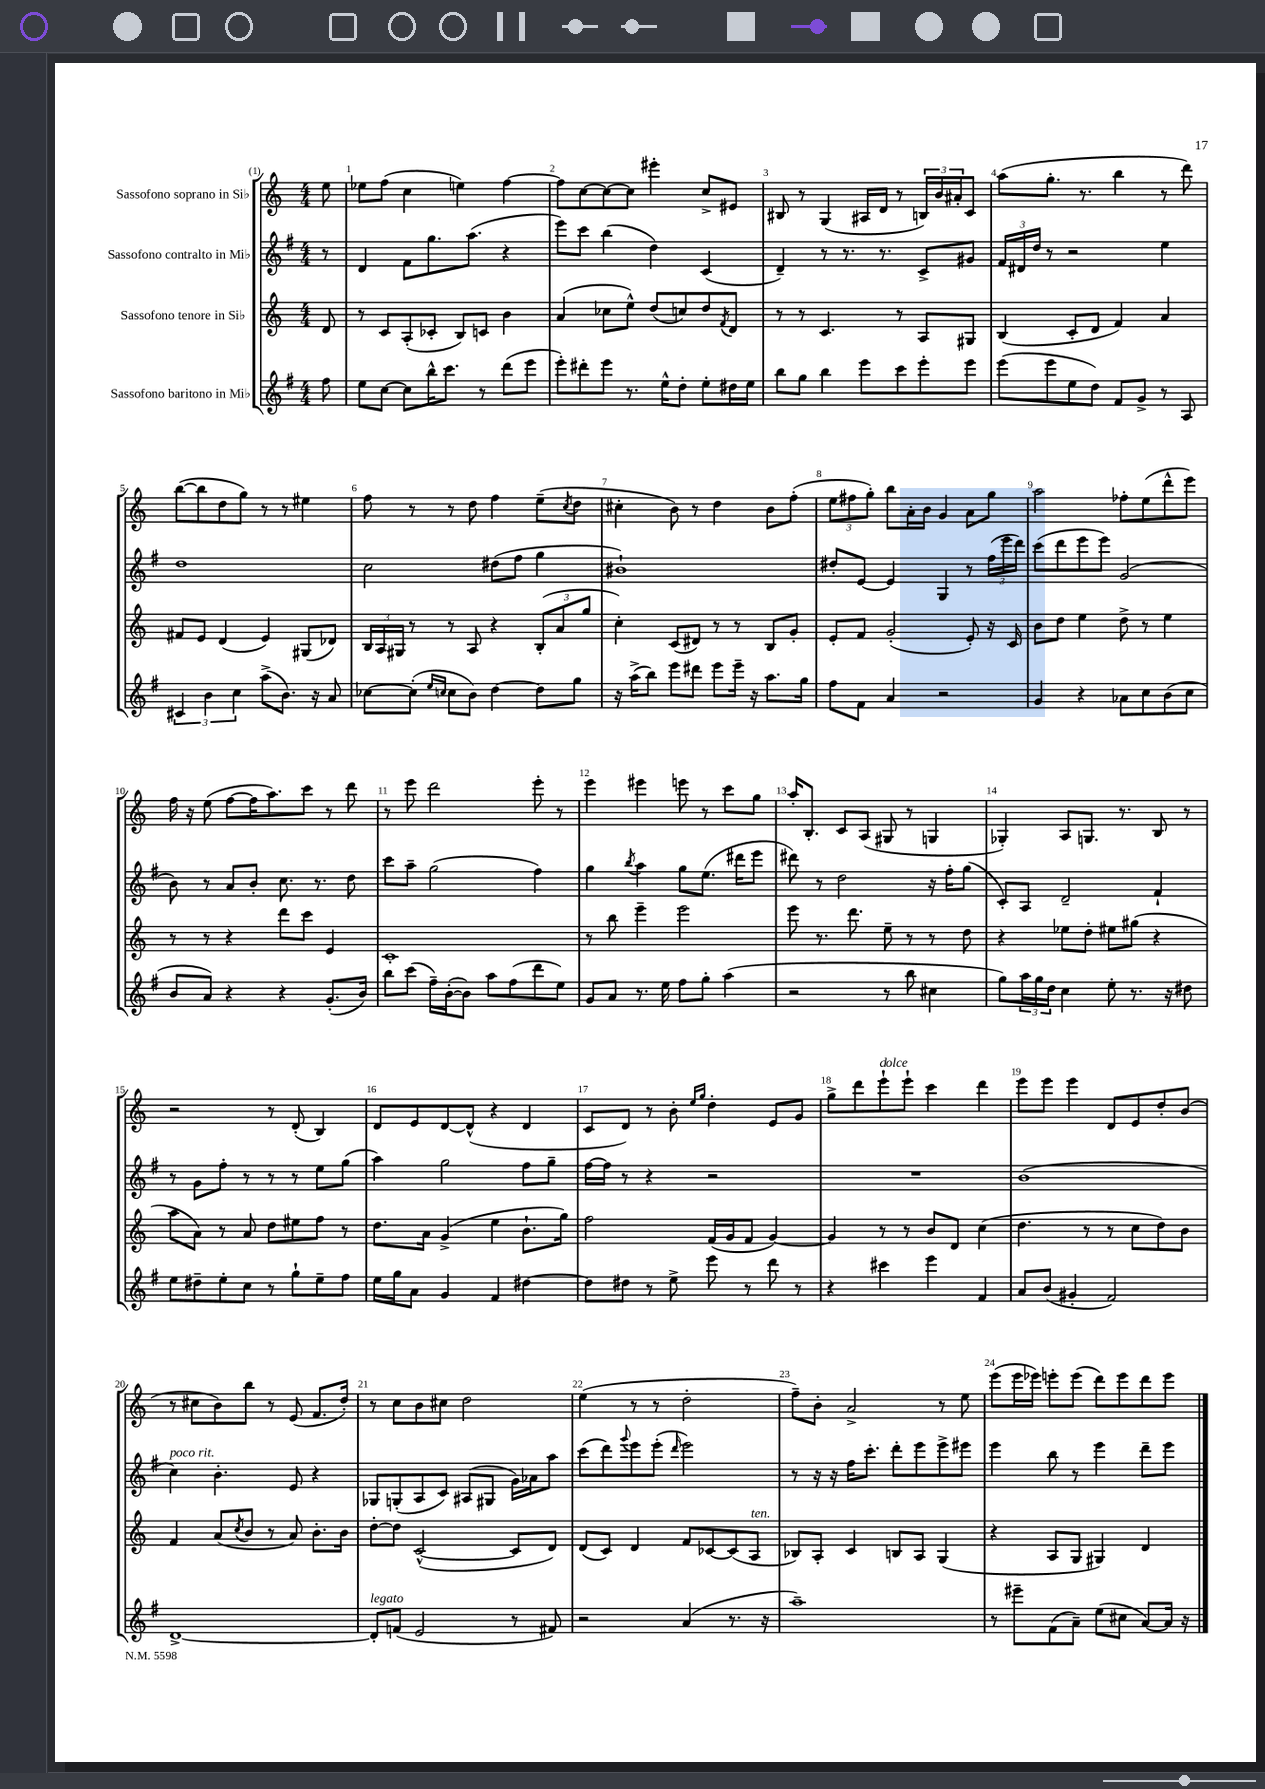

**kern	**kern	**kern	**kern
*staff4	*staff3	*staff2	*staff1
*clefG2	*clefG2	*clefG2	*clefG2
*k[f#]	*k[]	*k[f#]	*k[]
*M4/4	*M4/4	*M4/4	*M4/4
8ff#\	8d/	8r	8ee\
=	=	=	=
8ee\L	8r	4d/	8ee-\L
[8cc\J	8c/L	.	(8ff\J
8cc\]L	(8A'/	8f#\L	4cc\
16bb^^\K	8c-'/J	8.gg\	.
8.ccc\J	.	.	.
.	8B/L)	.	4ee\)
.	.	(8.aa\J	.
8r	8c/J	.	.
(8ddd\L	4b\	4r	[4ff\
8eee\J	.	.	.
=	=	=	=
8eee'\L)	(4a/	8eee\L)	8ff\]L
8ddd#'\	.	8ccc\J	[8cc\
8eee\J	8cc-\L	(4bb\	8cc\_
8.r	8ee^^\J)	.	8cc\]J
.	(8dd/L	4dd\)	4eee#'\
16ee^^\LK	.	.	.
8dd'\J	8cc/)	.	.
8ee'\L	8dd/	(4c/	8cc^/L
.	8qf/	.	.
16dd#\L	8d/J	.	8e#/J
16ee\JJ	.	.	.
=	=	=	=
8bb\L	8r	4d~/)	8B#/
8gg\J	8r	.	8r
4bb\	4.c/	8r	(4G/
.	.	8.r	.
8eee\L	.	.	16A#/LL
.	.	8.r	16d/JJ
8ccc\	8r	.	8r
8eee'\	8A/L	8c^/L	24B/LL)
.	.	.	24b/
.	.	.	24a#'/J
8eee\J	8G#/J	8g#/J	8c/J
=	=	=	=
(8eee\L	(4B/	24f#/LL	(8aa\L
.	.	24d#/	.
.	.	24dd/JJ	.
8eee\	.	8r	8.gg'\J
8ee\	8c'/L	2r	.
.	.	.	8.r
8dd\J)	8d/J	.	.
8f#/L	4f/)	.	4bb\
8g^/J	.	.	.
8r	4a/	4ee\	8r
8A/	.	.	8ddd\)
=	=	=	=
6c#/	8f#/L	1dd	([8bb\L
.	8e/J	.	8bb\]
6b\	.	.	.
.	(4d/	.	8dd\
6cc\	.	.	.
.	.	.	8gg\J)
(8aa^\L	4e/)	.	8r
8.b\J)	.	.	8r
.	(8G#/L	.	4ee#\
16r	.	.	.
8a/	8d-/J)	.	.
=	=	=	=
[8cc-\L	24B/LL	2cc\	8ff\
.	24A/	.	.
.	24G#/JJ	.	.
(8cc-'\]J	8r	.	8r
16qqee/LL	.	.	.
16qqcc/JJ	.	.	.
8cc\L	8r	.	8r
8b\J)	8A/	.	8dd\
[4dd\	4r	(8dd#\L	4ff\
.	.	8ff#\J	.
8dd\]L	(12B'/L	4gg\	(8ee~\L
.	12a/	.	.
.	.	.	8qcc/
8gg\J	.	.	8dd\J
.	12gg/J	.	.
=	=	=	=
16r	4cc'\)	1b#`)	4cc#'\
(16aa^\LK	.	.	.
8bb\J)	.	.	.
8eee\L	(8c/L	.	8b\)
8ddd#\J	8d#/J)	.	8r
8eee\L	8r	.	4dd\
16eee~\Jk	8r	.	.
16r	.	.	.
8.aa\L	8B/L	.	8b\L
.	8g'/J	.	(8ff'\J
16gg\Jk	.	.	.
=	=	=	=
8ff#\L	8e'/L	8dd#'/L	12ee\L
.	.	.	12ff#\
8f#\J	8f/J	[8e/J	.
.	.	.	12gg'\J)
4a/	(2g'/	4e/]	8bb\L
.	.	.	16a'\L
.	.	.	16b\JJ
2r	.	4G/	4g/
.	8e'/)	8r	8a\L
.	16r	(24ff#\LL	8gg\J
.	.	24eee\	.
.	16c/	.	.
.	.	24ddd\JJ)	.
=	=	=	=
4g/	8b\L	(8ccc\L	2aa\
.	8dd\J	8ddd\	.
4r	4ee\	8eee\	.
.	.	8eee\J)	.
8a-\L	8dd^\	(2g/	8ff-'\L
8cc\	8r	.	(8ee\
(8b\	4ee\	.	8ddd^^\
8cc\J	.	.	8eee\J)
=	=	=	=
8b/L	8r	8b\)	16ff\
.	.	.	16r
8a/J)	8r	8r	(8ee\
4r	4r	8a/L	[8ff\L
.	.	8b'/J	16ff\]K
.	.	.	8.aa\)
4r	8ddd\L	8.cc\	.
.	8ccc\J	.	8ccc\J
.	.	8.r	.
(8.g'/L	4e/	.	8r
.	.	8dd\	8ddd\
16b/Jk)	.	.	.
=	=	=	=
8bb\L	1c'	8ccc\L	8r
(8ccc\J	.	8aa~\J	8eee\
16ff#~\LL)	.	(2gg\	2ddd\
([16b'\J	.	.	.
8b\]J)	.	.	.
8aa\L	.	.	.
(8ff#\	.	.	.
8ddd\	.	4ff#\)	8eee'\
8ee\J)	.	.	8r
=	=	=	=
8g/L	8r	4gg\	4eee\
8a/J	8bb\	.	.
.	.	8qbb/	.
8.r	4eee~\	4aa\	4eee#\
16ee\	.	.	.
8ff#\L	2eee\	8gg\L	8eee\
8gg'\J	.	(8.ee\J	8r
(4aa\	.	.	8ccc\L
.	.	16ddd#\LK	.
.	.	8eee\J	8gg\J
=	=	=	=
2r	8eee\	8ddd#\)	16aa'/LK
.	.	.	8.B'/J
.	8.r	8r	.
.	.	2dd\	8c/L
.	8.ddd\	.	.
.	.	.	(8A/J
8r	8ee~\	.	8G#/
8bb\	8r	.	8r
4cc#\	8r	16r	4G/
.	.	16ff#'\LK	.
.	8dd\	(8gg\J	.
=	=	=	=
8gg\L)	4r	8c'/L)	4G-'/)
24aa\L	.	8A/J	.
24gg\	.	.	.
24dd\JJ	.	.	.
4cc\	8ee-\L	2d~/	8A/L
.	8dd'\J	.	8.G/J
8ee'\	8ee#\L	.	.
.	.	.	8.r
8.r	(8gg#\J	.	.
.	4r	4f#`/	8B/
16r	.	.	.
8dd#\	.	.	8r
=	=	=	=
8ee\L	8aa\L	8r	2r
8dd#~\	8a\J)	8g\L	.
8ee'\	8r	8ff#'\J	.
8cc\J	8a/	8r	.
8r	8dd\L	8r	8r
8gg`\L	8ee#\	8r	(8d'/
8ee~\	8ff\J	8ee\L	4B/)
8ff#\J	8r	(8gg\J	.
=	=	=	=
16ee\LL	8.dd\L	4aa\)	8d/L
16gg\J	.	.	.
8a\J	.	.	8e/
.	16a\Jk	.	.
4g/	(4g^/	2gg\	[8d/
.	.	.	(8d^^/]J
4f#/	4ee\	.	4r
[4dd#\	8.b`\L	8ff#\L	4d/
.	.	8gg~\J	.
.	16gg\Jk)	.	.
=	=	=	=
8dd#\]L	2ff\	[16ff#\LL	8c/L
.	.	16ff#\]JJ	.
8dd#\J	.	8r	8d/J)
8r	.	4r	8r
8ee^\	.	.	8b'\
.	.	.	16qqee/LL
.	.	.	16qqgg/JJ
8eee\	(16f/LL	2r	4dd'\
.	16g/J	.	.
8r	8f/J	.	.
8ddd\	[4g/)	.	8e/L
8r	.	.	8g/J
=	=	=	=
4r	4g/]	1r	8gg^\L
.	.	.	8ddd\
4ccc#\	8r	.	8eee`\
.	8r	.	8eee`\J
4eee\	8b/L	.	4ccc\
.	8d/J	.	.
4f#/	(4cc\	.	4ddd\
=	=	=	=
8a/L	4.dd\	(1b	8eee\L
(8b/J	.	.	8eee\J
4g#'/	.	.	4eee\
.	8r	.	.
2f#/)	8r	.	8d/L
.	8cc\L	.	8e/
.	8dd\)	.	8dd'/
.	8b\J	.	(8b/J
=	=	=	=
[1d^	4f/	4cc\)	8r
.	.	.	8cc#\L
.	(8a/L	4.b'\	8b\)
.	8qcc/	.	.
.	8b/J	.	8bb\J
.	8r	.	8r
.	8a/)	8e/	(8e/
.	8.b'\L	4r	8.f/L
.	16b\Jk	.	16dd'/Jk)
=	=	=	=
8d'/]L	[8dd'\L	8G-/L	8r
(8f/J	8dd\]J	(8G'/	8cc\L
2e/	([2c^^/	8A/	8b\
.	.	8c/J)	8cc#\J
.	.	(8A#/L	2dd\
.	.	8G#/J	.
8r	8c/]L	16g\LL)	.
.	.	16a-\J	.
8f#/)	8d/J)	8aa\J	.
=	=	=	=
2r	(8d/L	(8ccc\L	(4ee\
.	8c/J)	8ddd\)	.
.	.	8qqggg/	.
.	4d/	8eee\	8r
.	.	(8eee'\J	8r
.	.	16qqddd/	.
(4a/	8f/L	2eee\)	2dd'\
.	[8c-/	.	.
8.r	(8c-/]	.	.
.	8A/J	.	.
16r	.	.	.
=	=	=	=
1aa~)	8B-/L)	8r	8ff~\L)
.	8A'/J	16r	8b'\J
.	.	16r	.
.	4c/	16ff#\LK	2a^/
.	.	8.ccc'\J	.
.	8B/L	8ddd'\L	.
.	8A/J	8eee\	.
.	(4G/	8eee^\	8r
.	.	8eee#\J	8ee\
=	=	=	=
8r	4r	4eee\	(8eee\L
8eee#~\L	.	.	16eee\L
.	.	.	16eee-\JJ)
(8f#\	8A/L	8bb\	8eee'\L
8a~\J)	8G/J	8r	(8eee\J
(8ee\L	4G#/)	4eee\	8ddd\L)
8cc#\J	.	.	8eee\
[8a/L)	4d/	8ddd~\L	8ddd\
16a/]Jk	.	8eee\J	8eee\J
16r	.	.	.
==	==	==	==
*-	*-	*-	*-
